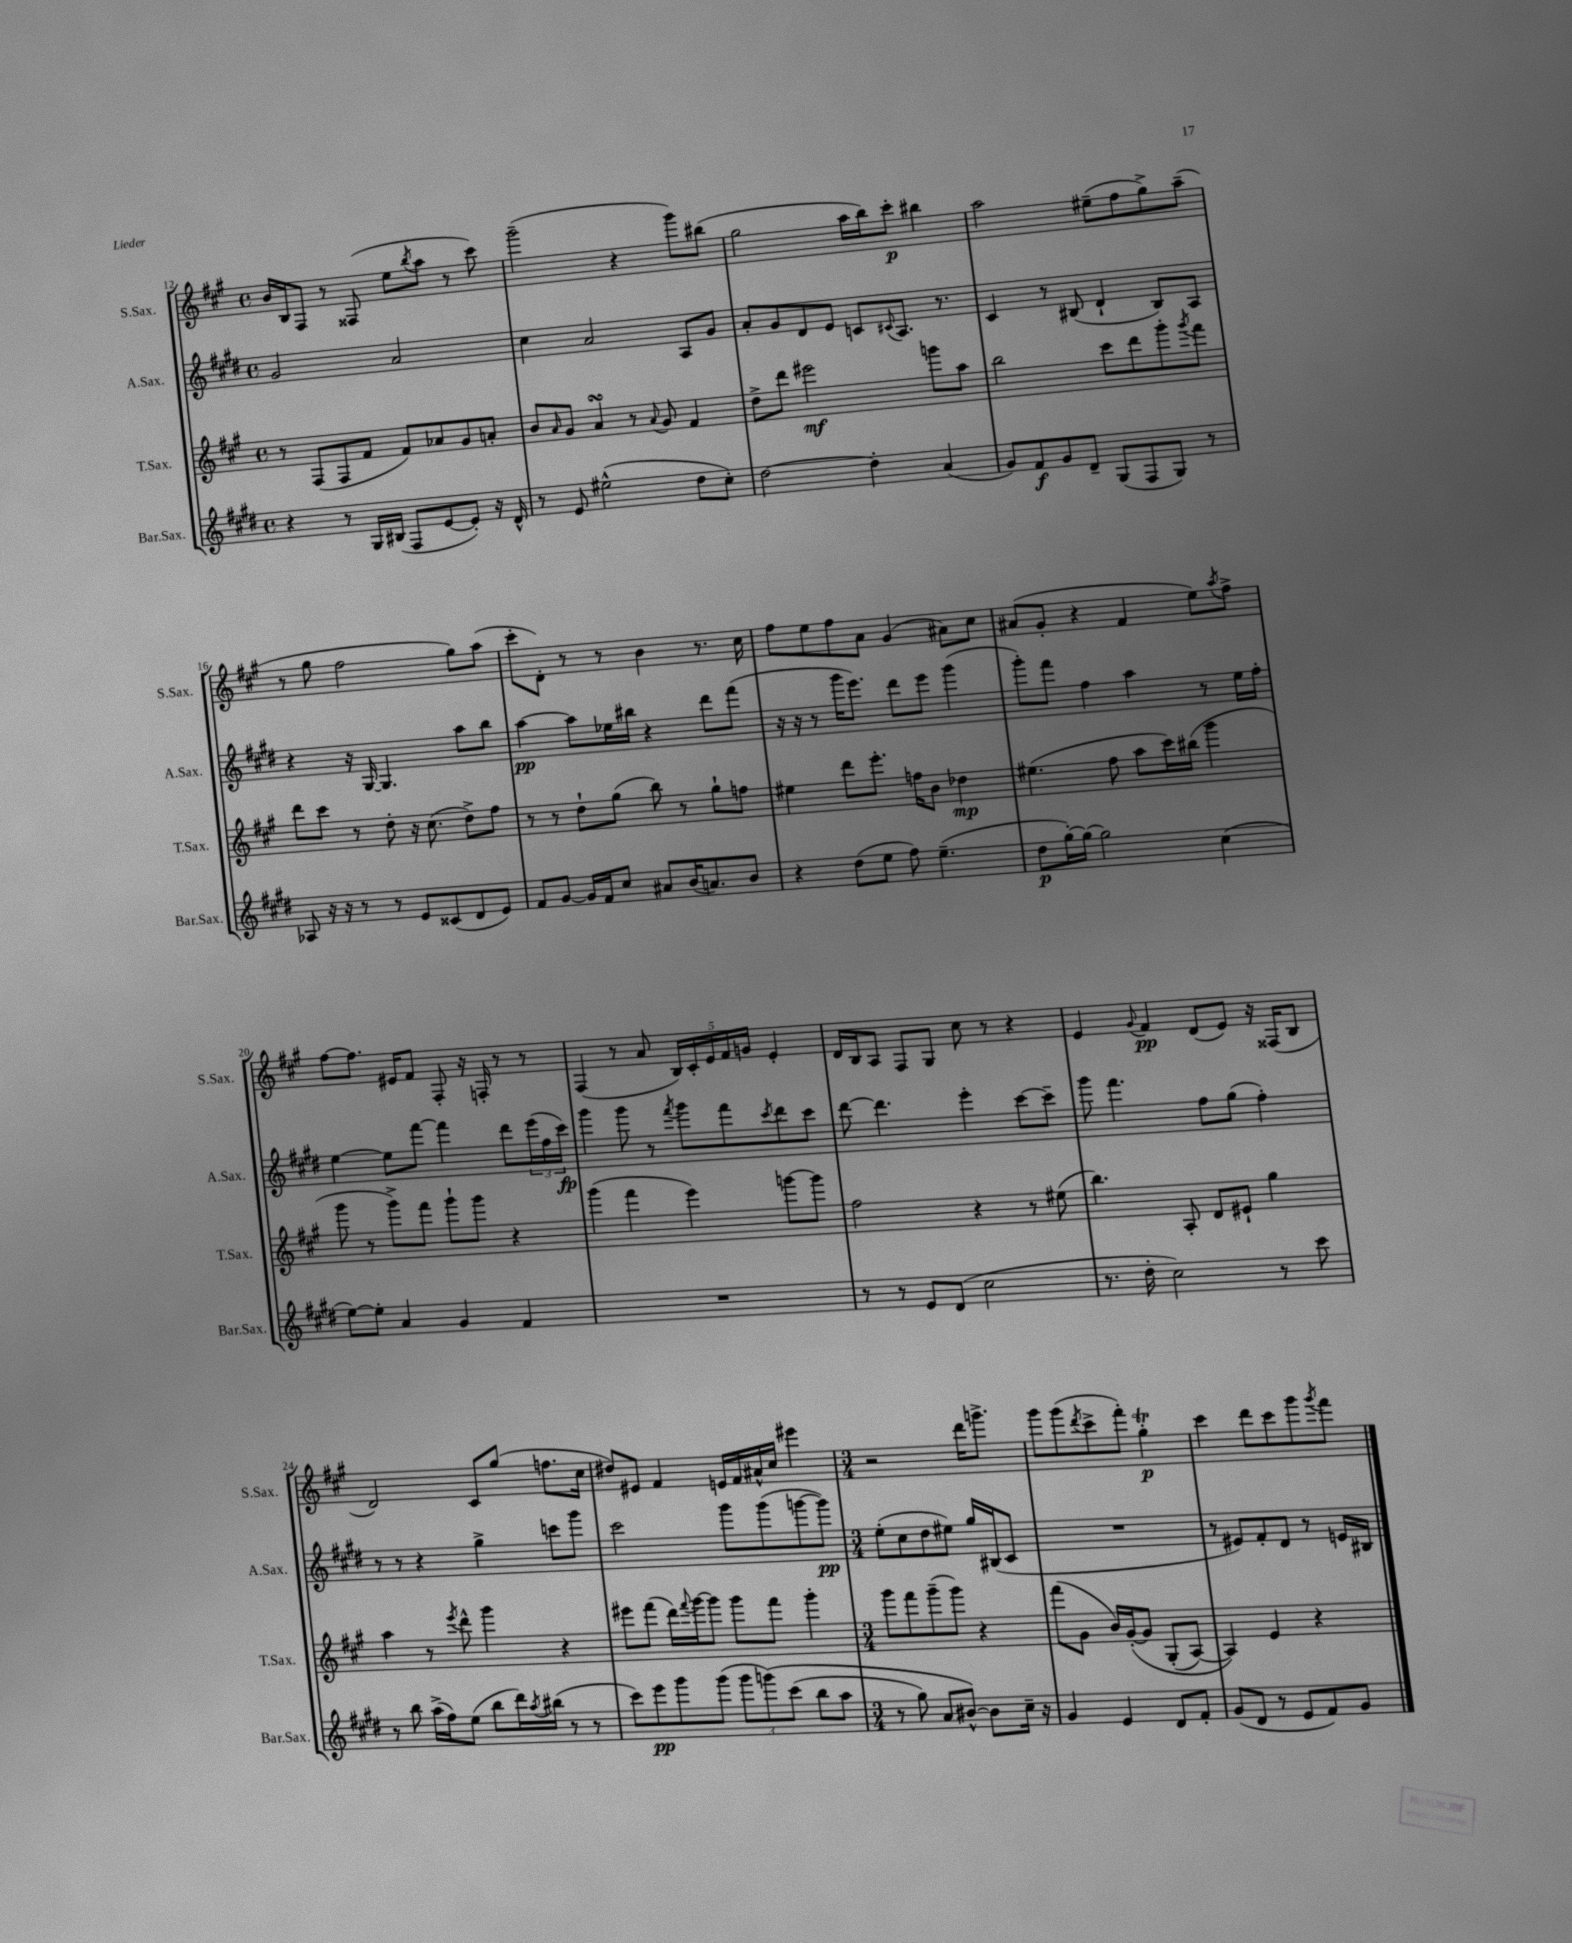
<<
\new StaffGroup <<
\new Staff = "s0" \with { instrumentName = "S.Sax." shortInstrumentName = "S.Sax." } {
    \clef treble \key a \major \defaultTimeSignature \time 4/4
    b'16 b16 fis8 r8 fisis8( e''8 \acciaccatura { b''8 } a''8 r8 cis'''8) |
    gis'''2--( r4 gis'''8) bis''8( |
    gis''2 a''16 b''16) cis'''8-.\p bis''4 |
    a''2 eis''8--( fis''8 gis''8->) a''8--( |
    r8 gis''8 fis''2 gis''8) a''8( |
    cis'''8-. d'8-.) r8 r8 b'4 r8. cis''16 |
    fis''8 e''8 fis''8 a'8 gis'4( ais'8) cis''8 |
    ais'8( gis'8-. r4 fis'4 e''8) \acciaccatura { a''8 } fis''8-> |
    fis''8~ fis''8. eis'16 fis'8 fis8-. r16 f16-. r8 r8 |
    fis4( r8 a'8 \tuplet 5/4 { b16) cis'16-. e'16 fis'16 g'16 } e'4-. |
    d'16 b16 a8 fis8 gis8 cis''8 r8 r4 |
    e'4 \appoggiatura { gis'8 } fis'4\pp d'8( e'8) r16 fisis16( b8 |
    d'2) cis'8 gis''8( f''8. cis''16 |
    dis''8) eis'8 fis'4 e'16 fis'16 ais'16-^ cis''16 eis'''4 |
    \numericTimeSignature \time 3/4 r2 d'''16 g'''8.-> |
    gis'''8 gis'''8( \acciaccatura { d'''8 } cis'''8-> fis'''8-.) gis''4-.\trill\p |
    cis'''4 d'''8 cis'''8 gis'''8 \acciaccatura { gis'''8 } fis'''8 \bar "|." |
}
\new Staff = "s1" \with { instrumentName = "A.Sax." shortInstrumentName = "A.Sax." } {
    \clef treble \key e \major \defaultTimeSignature \time 4/4
    gis'2 a'2 |
    cis''4 a'2 a8 gis'8 |
    a'8-. gis'8 dis'8 e'8 c'8 \appoggiatura { cis'8 } a8. r8. |
    cis'4 r8 bis8( dis'4-! bis8) a8 |
    r4 r16 gis16~ gis4. a''8 b''8 |
    a''4~\pp a''8 ees''16 bis''16 r4 dis'''8 fis'''8( |
    r16 r16 r8 gis'''16 e'''8.) dis'''8 e'''8 gis'''4( |
    gis'''8-.) fis'''8 fis''4 a''4 r8 e''16 fis''16-. |
    e''4~ e''8 fis'''8~ fis'''4 dis'''8 \tuplet 3/2 { e'''16( fis''16 cis'''16\fp) } |
    gis'''4 gis'''8 r8 \acciaccatura { fis'''8 } gis'''8 fis'''8 \acciaccatura { cis'''8 } dis'''8 cis'''8 |
    dis'''8~ dis'''4. e'''4-. cis'''8~ cis'''8-- |
    gis'''8 fis'''4. fis''8 gis''8( fis''4-.) |
    r8 r8 r4 gis''4-> c'''8 gis'''8 |
    cis'''2 gis'''8 gis'''8( g'''8~ g'''8\pp) |
    \numericTimeSignature \time 3/4 e''8-.( cis''8 dis''8 eis''8) gis''16 bis16( cis'8 |
    R2. |
    r8 eis'8) fis'8-. dis'8 r8 e'16 bis16 \bar "|." |
}
\new Staff = "s2" \with { instrumentName = "T.Sax." shortInstrumentName = "T.Sax." } {
    \clef treble \key a \major \defaultTimeSignature \time 4/4
    r8 fis8( fis8 fis'8 fis'8) aes'8 gis'8 a'8-. |
    b'8 \grace { a'16 } gis'8 a'4\turn r8 \appoggiatura { a'8 } gis'8 fis'4 |
    d''8-> d'''8 eis'''2\mf g'''8 a''8 |
    b''2 cis'''8 d'''8 gis'''8-. \acciaccatura { gis'''8 } fis'''8 |
    d'''8 cis'''8 r8 d''8-. r16 cis''8.( d''8->) fis''8 |
    r8 r8 d''8-! gis''8( b''8) r8 gis''8-! f''8 |
    eis''4 d'''8 e'''8.-. f''16 b'8 des''4\mp |
    eis''4.( fis''8 a''8 cis'''16) bis''16( gis'''4 |
    gis'''8 r8 gis'''8->) fis'''8 gis'''8-! gis'''8 r4 |
    gis'''4( fis'''4 e'''4) g'''8~ g'''8 |
    fis''2 r4 r8 eis''8( |
    b''4.) a8-. d'8 eis'8-! gis''4 |
    a''4 r8 \acciaccatura { e'''8 } d'''8-^ gis'''4 r4 |
    eis'''8 fis'''8( d'''16) \appoggiatura { fis'''8 } gis'''16~ gis'''8 gis'''8 fis'''8 gis'''4-. |
    \numericTimeSignature \time 3/4 gis'''8 fis'''8 gis'''8--( gis'''8) r4 |
    fis'''8( gis'8 b'16) gis'16~-.\( gis'8 gis8-.( a8~) |
    a4\) e'4 r4 \bar "|." |
}
\new Staff = "s3" \with { instrumentName = "Bar.Sax." shortInstrumentName = "Bar.Sax." } {
    \clef treble \key e \major \defaultTimeSignature \time 4/4
    r4 r8 gis16 bis16( fis8 e'8~ e'8-.) r16 dis'16-^ |
    r8 e'8 eis''2-^( dis''8 cis''8-.) |
    dis''2~ dis''4-. a'4( |
    gis'8) fis'8\f gis'8 dis'8-- gis8( fis8 gis8) r8 |
    aes8 r16 r16 r8 r8 e'8 cisis'8( dis'8 e'8) |
    fis'8 gis'8~ gis'16 fis'16 cis''8 ais'8 b'16( a'8.) b'8 |
    r4 dis''8( e''8 fis''8) e''4.--( |
    dis''8\p gis''16~-.) gis''16~ gis''2 cis''4( |
    e''8~) e''8-. a'4 gis'4 fis'4 |
    R1 |
    r8 r8 e'8 dis'8( cis''2 |
    r8. dis''16-. cis''2) r8 cis'''8 |
    r8 b''8 a''16->( fis''16) e''8( b''8 dis'''16) \acciaccatura { a''8 } bis''16( r8 r8 |
    cis'''8) e'''8\pp gis'''8 gis'''8( \tuplet 3/2 { gis'''8 g'''8)\( cis'''8( } b''8 a''8 |
    \numericTimeSignature \time 3/4 r8 gis''8) a'8 bis'8~-^\) bis'8 cis''16-- r16 |
    gis'4 e'4 dis'8 fis'8-. |
    gis'8( dis'8 r8 e'8 fis'8) gis'8 \bar "|." |
}
>>
>>
\layout { \context { \Score currentBarNumber = #12 } }
